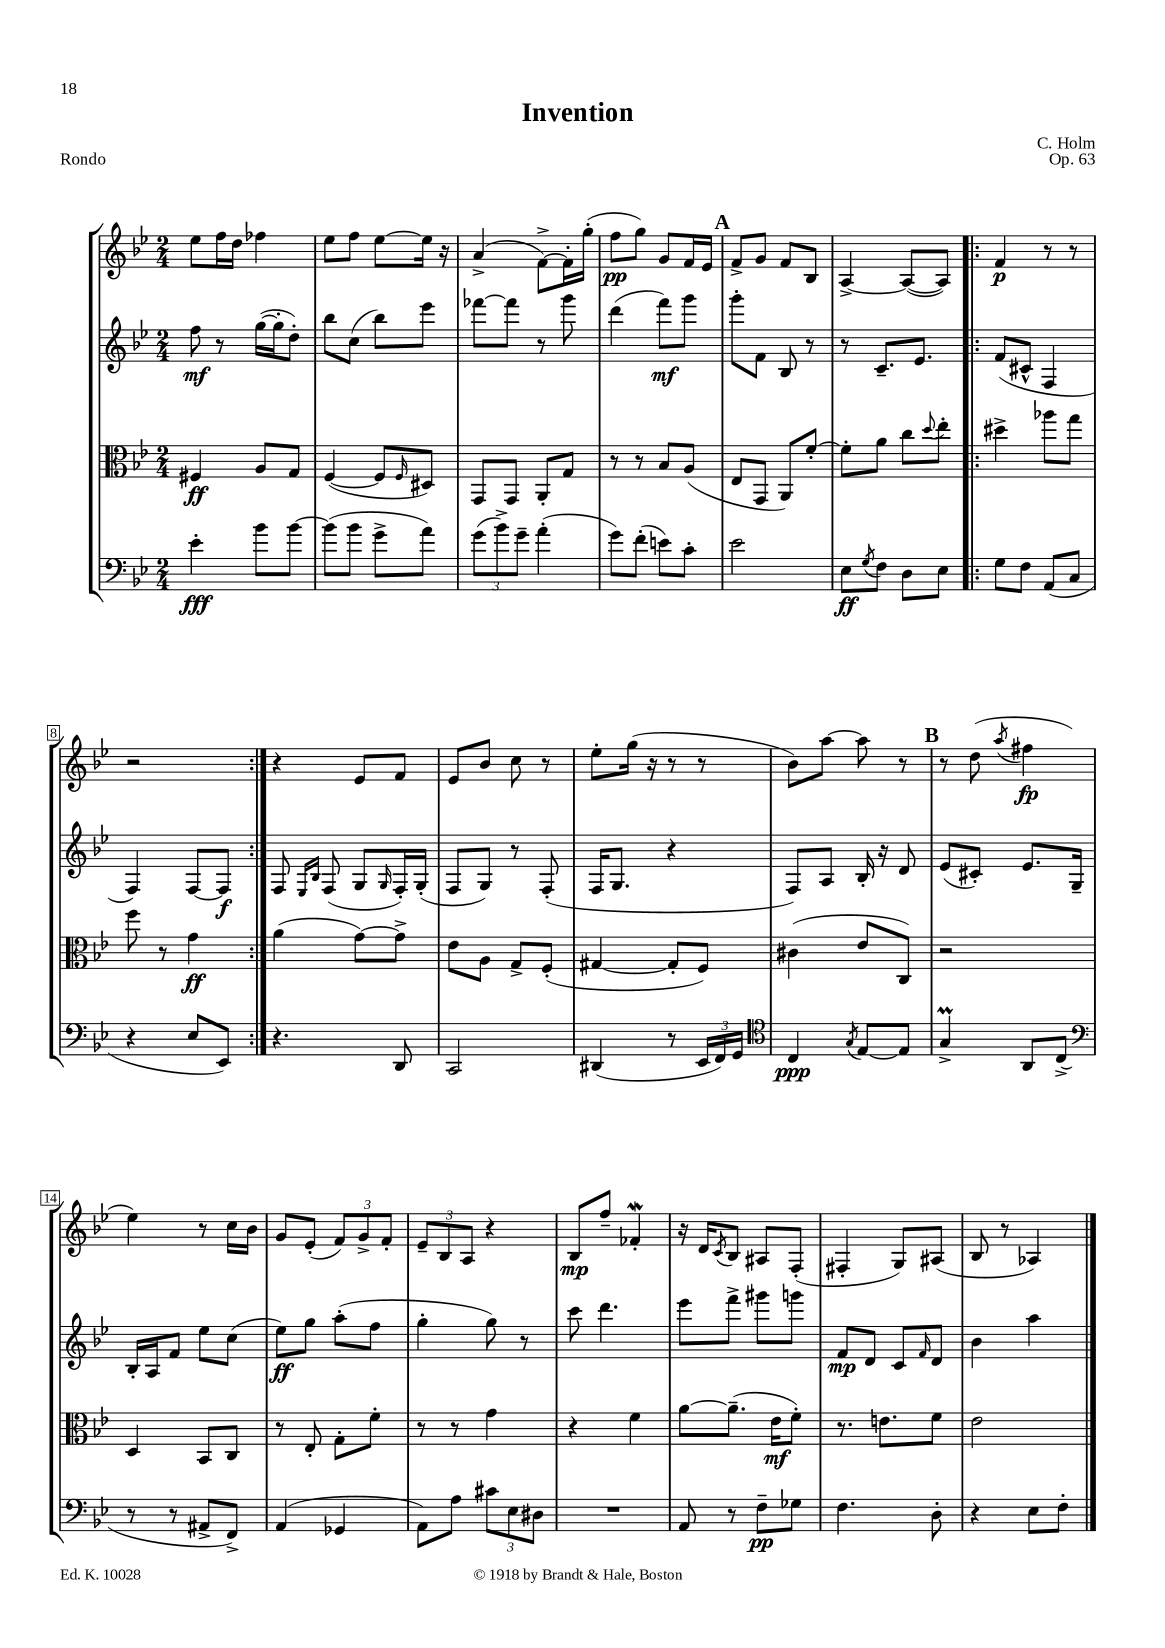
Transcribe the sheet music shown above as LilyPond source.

\header { title = "Invention" composer = "C. Holm" opus = "Op. 63" piece = "Rondo" }
<<
\new StaffGroup <<
\new Staff = "s0" {
    \clef treble \key bes \major \numericTimeSignature \time 2/4
    ees''8 f''16 d''16 fes''4 |
    ees''8 f''8 ees''8~ ees''16 r16 |
    a'4->( f'8~->) f'16-. g''16-.( |
    f''8\pp g''8) g'8 f'16 ees'16 |
    \mark \markup { \bold "A" } f'8-> g'8 f'8 bes8 |
    a4~-> a8~( a8) |
    \repeat volta 2 { f'4\p r8 r8 |
    r2 | }
    r4 ees'8 f'8 |
    ees'8 bes'8 c''8 r8 |
    ees''8-. g''16( r16 r8 r8 |
    bes'8) a''8~ a''8 r8 |
    \mark \markup { \bold "B" } r8 d''8( \acciaccatura { a''8 } fis''4\fp |
    ees''4) r8 c''16 bes'16 |
    g'8 ees'8-.( \tuplet 3/2 { f'8) g'8-> f'8-. } |
    \tuplet 3/2 { ees'8-- bes8 a8 } r4 |
    bes8\mp f''8-- fes'4-.\mordent |
    r16 d'16 \acciaccatura { c'8 } bes8 ais8 f8-.( |
    fis4-. g8) ais8( |
    bes8 r8 aes4) \bar "|." |
}
\new Staff = "s1" {
    \clef treble \key bes \major \numericTimeSignature \time 2/4
    f''8\mf r8 g''16~( g''16-. d''8-.) |
    bes''8 c''8( bes''8) ees'''8 |
    fes'''8~ fes'''8 r8 g'''8 |
    d'''4( f'''8\mf) g'''8 |
    \mark \markup { \bold "A" } g'''8-. f'8 bes8 r8 |
    r8 c'8.-- ees'8. |
    \repeat volta 2 { f'8( cis'8-^ f4 |
    f4) f8~ f8\f | }
    f8 \grace { ees16 bes16 } f8( g8 \grace { g16 } f16-.) g16-.( |
    f8 g8) r8 f8-.( |
    f16 g8. r4 |
    f8) a8 bes16-. r16 d'8 |
    \mark \markup { \bold "B" } ees'8( cis'8-.) ees'8. g16-- |
    bes16-. a16 f'8 ees''8 c''8( |
    ees''8\ff) g''8 a''8-.( f''8 |
    g''4-. g''8) r8 |
    c'''8 d'''4. |
    ees'''8 f'''8-> gis'''8 g'''8 |
    f'8\mp d'8 c'8 \grace { f'16 } d'8 |
    bes'4 a''4 \bar "|." |
}
\new Staff = "s2" {
    \clef alto \key bes \major \numericTimeSignature \time 2/4
    fis4\ff a8 g8 |
    f4~( f8 \grace { f16 } dis8) |
    g,8 g,8 a,8-. g8 |
    r8 r8 bes8 a8( |
    \mark \markup { \bold "A" } ees8 g,8 a,8) f'8~-. |
    f'8-. a'8 c''8 \appoggiatura { d''8 } ees''8-. |
    \repeat volta 2 { dis''4-> aes''8 g''8 |
    f''8 r8 g'4\ff | }
    a'4( g'8~) g'8-> |
    ees'8 a8 g8-> f8-.( |
    gis4~ gis8-. f8) |
    cis'4( ees'8 c8) |
    \mark \markup { \bold "B" } r2 |
    d4 bes,8 c8 |
    r8 ees8-. g8-. f'8-. |
    r8 r8 g'4 |
    r4 f'4 |
    a'8~ a'8.--( ees'16\mf f'8-.) |
    r8. e'8. f'8 |
    ees'2 \bar "|." |
}
\new Staff = "s3" {
    \clef bass \key bes \major \numericTimeSignature \time 2/4
    ees'4-.\fff bes'8 bes'8~ |
    bes'8( bes'8 g'8-> a'8) |
    \tuplet 3/2 { g'8( bes'8->) g'8-- } a'4-.( |
    g'8) f'8-.( e'8) c'8-. |
    \mark \markup { \bold "A" } ees'2 |
    ees8\ff \acciaccatura { g8 } f8 d8 ees8 |
    \repeat volta 2 { g8 f8 a,8( c8 |
    r4 ees8 ees,8) | }
    r4. d,8 |
    c,2 |
    dis,4( r8 \tuplet 3/2 { ees,16 f,16) g,16 } |
    \clef tenor c4\ppp \acciaccatura { g8 } ees8~ ees8 |
    \mark \markup { \bold "B" } g4->\prall a,8 c8->( |
    \clef bass r8 r8 ais,8-> f,8->) |
    a,4( ges,4 |
    a,8) a8 \tuplet 3/2 { cis'8 ees8 dis8 } |
    R2 |
    a,8 r8 f8--\pp ges8 |
    f4. d8-. |
    r4 ees8 f8-. \bar "|." |
}
>>
>>
\layout { \context { \Score \override BarNumber.stencil = #(make-stencil-boxer 0.1 0.3 ly:text-interface::print) } }
